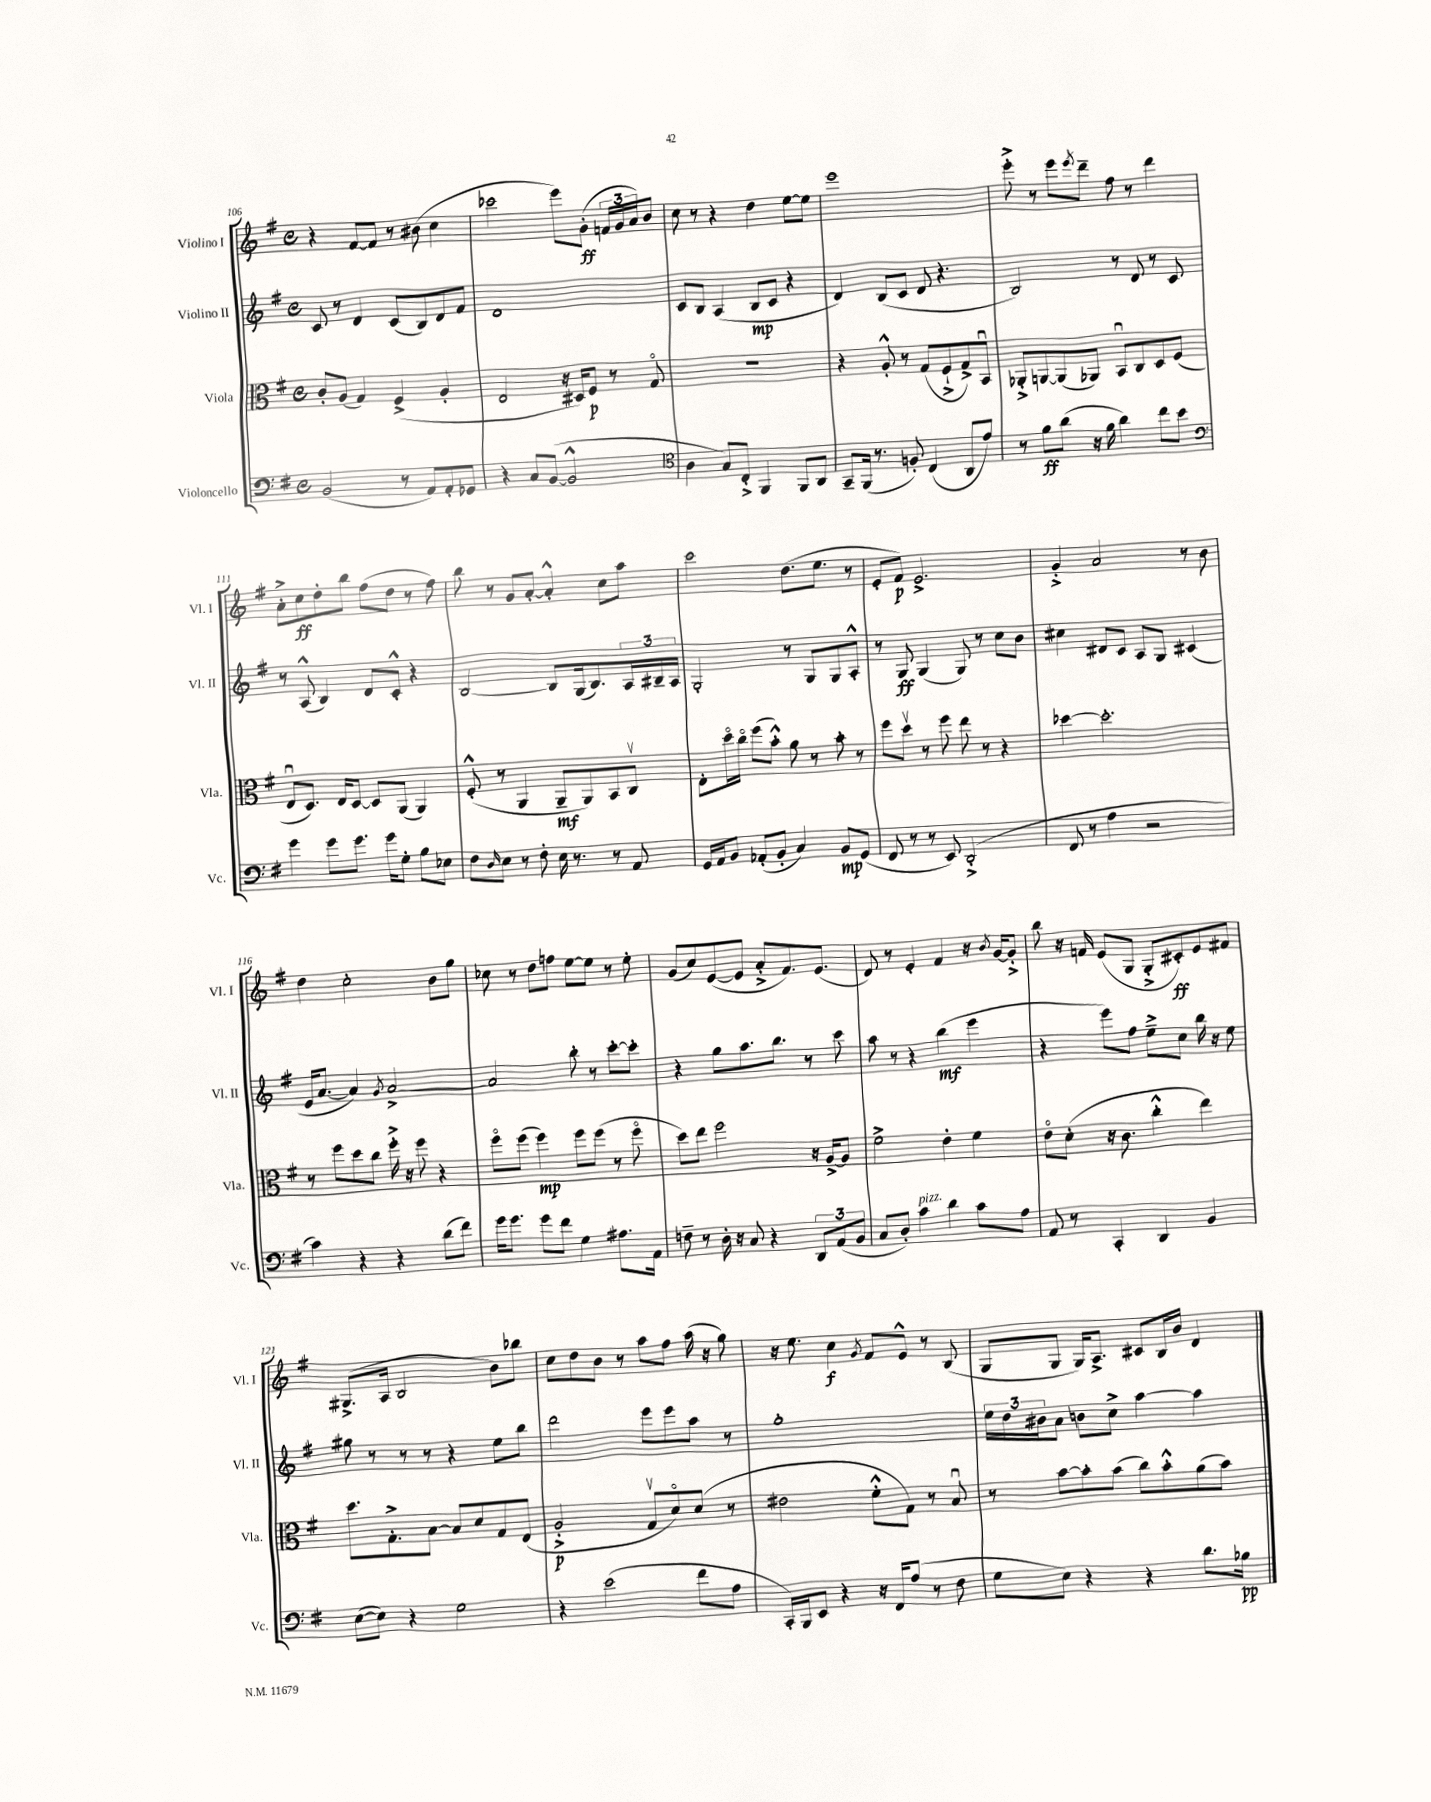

**kern	**dynam	**kern	**dynam	**kern	**dynam	**kern	**dynam
*part4	*part4	*part3	*part3	*part2	*part2	*part1	*part1
*staff4	*staff4	*staff3	*staff3	*staff2	*staff2	*staff1	*staff1
*I"Violoncello	*	*I"Viola	*	*I"Violino II	*	*I"Violino I	*
*I'Vc.	*	*I'Vla.	*	*I'Vl. II	*	*I'Vl. I	*
*clefF4	*	*clefC3	*	*clefG2	*	*clefG2	*
*k[f#]	*	*k[f#]	*	*k[f#]	*	*k[f#]	*
*M4/4	*	*M4/4	*	*M4/4	*	*M4/4	*
*met(c)	*	*met(c)	*	*met(c)	*	*met(c)	*
=106	=106	=106	=106	=106	=106	=106	=106
(2BB/	.	8c'/L	.	8c/	.	4r	.
.	.	(8A/J	.	8r	.	.	.
.	.	4G/)	.	4d/	.	[8f#/L	.
.	.	.	.	.	.	8f#/J]	.
8r	.	(4F#^/	.	(8c/L	.	8r	.
8AA/L)	.	.	.	8B/)	.	(8b#X\	.
8AA'/	.	4A'/	.	8d/	.	4cc\	.
8GG-X/J	.	.	.	8f#/J	.	.	.
=107	=107	=107	=107	=107	=107	=107	=107
4r	.	2E/	.	1d	.	2ccc-X\	.
8C/L	.	.	.	.	.	.	.
([8BB/J	.	.	.	.	.	.	.
2BB^^/]	.	16r	.	.	.	8eee\L)	.
.	.	16D#X/KL)	.	.	.	.	.
.	.	8F#/J	p	.	.	(8g'\J	ff
.	.	8r	.	.	.	24fn/LL	.
.	.	.	.	.	.	24g/	.
.	.	.	.	.	.	24a/J)	.
.	.	8G/	.	.	.	8b/J	.
=108	=108	=108	=108	=108	=108	=108	=108
*clefC4	*	*	*	*	*	*	*
4A\	.	1r	.	8c/L	.	8cc\	.
.	.	.	.	8B/J	.	8r	.
8G/L)	.	.	.	(4A/	.	4r	.
8C'^/J	.	.	.	.	.	.	.
4FF#/	.	.	.	8B/L	mp	4dd\	.
.	.	.	.	8c/J	.	.	.
8FF#/L	.	.	.	4r	.	[8ee\L	.
8AA/J	.	.	.	.	.	8ee\J]	.
=109	=109	=109	=109	=109	=109	=109	=109
8GG~/L	.	4r	.	4d/)	.	1eee	.
(16FF#/Jk	.	.	.	.	.	.	.
8.r	.	.	.	.	.	.	.
.	.	8A'^^/	.	(8B/L	.	.	.
8Fn'/)	.	8r	.	8c/J	.	.	.
(4C/	.	(8G/L	.	8d/	.	.	.
.	.	8F#`^/	.	4.r	.	.	.
8AA/L	.	8G^/)	.	.	.	.	.
8e/J)	.	8BBu/J	.	.	.	.	.
=110	=110	=110	=110	=110	=110	=110	=110
8r	.	8AA-X'^/L	.	2B/)	.	8eee'^\	.
8f#\L	ff	[8AAn/	.	.	.	8r	.
(8a\J	.	(8AA/]	.	.	.	8eee\L	.
.	.	.	.	.	.	8qeee/	.
16r	.	8AA-X/J)	.	.	.	8ddd~\J	.
16f#\	.	.	.	.	.	.	.
4a\)	.	8BBu/L	.	8r	.	8ff#\	.
.	.	8C/	.	8d/	.	8r	.
8cc\L	.	8D/	.	8r	.	4ddd\	.
8b\J	.	(8F#/J	.	8c/	.	.	.
!!LO:LB:g=z
=111	=111	=111	=111	=111	=111	=111	=111
*clefF4	*	*	*	*	*	*	*
4g\	.	8Eu/L	.	8r	.	8a'^\L	.
.	.	8.D/J)	.	(8A^^/	.	8cc\	ff
8g\L	.	.	.	4B/)	.	8dd'\	.
.	.	16E/KL	.	.	.	.	.
8.g\J	.	[8D/J	.	.	.	8bb\J	.
.	.	8D/L]	.	8d/L	.	(8ff#\L	.
16g\KL	.	.	.	.	.	.	.
8G'\J	.	(8AA/J	.	8c'^^/J	.	8dd\J	.
8B\L	.	4AA/)	.	4r	.	8r	.
8E-X\J	.	.	.	.	.	8ff#\)	.
=112	=112	=112	=112	=112	=112	=112	=112
8F#\L	.	(8F#'^^/	.	[2B/	.	8bb\	.
16qqD/	.	.	.	.	.	.	.
8E\J	.	8r	.	.	.	8r	.
8r	.	4AA/	.	.	.	8g/L	.
8F#'\	.	.	.	.	.	[8a'/J	.
16E\	.	8AA~/L	mf	8B/L]	.	4a'^^/]	.
8.r	.	.	.	.	.	.	.
.	.	8AA/)	.	(16G/k	.	.	.
.	.	.	.	8.B/)	.	.	.
8r	.	8BB/	.	.	.	8cc\L	.
8AA/	.	8Cv/J	.	24A/L	.	8aa\J	.
.	.	.	.	24B#X~/	.	.	.
.	.	.	.	24A/JJ	.	.	.
=113	=113	=113	=113	=113	=113	=113	=113
16GG/LL	.	8E'\L	.	2G'/	.	2ccc\	.
16AA/J	.	.	.	.	.	.	.
8BB/J	.	16dd\L	.	.	.	.	.
.	.	16cc\JJ	.	.	.	.	.
(8AA-X'/L	.	(8ff#\L	.	.	.	.	.
8BB'/J	.	8b'^^\J)	.	.	.	.	.
4C/)	.	8a\	.	8r	.	(8.dd\L	.
.	.	8r	.	8G/L	.	.	.
.	.	.	.	.	.	8.ee\J	.
8BB/L	mp	8b'\	.	8G/	.	.	.
(8GG/J	.	8r	.	8A'^^/J	.	8r	.
=114	=114	=114	=114	=114	=114	=114	=114
8FF#/	.	8ff#\L	.	8r	.	8e'/L	.
8r	.	8ddv\J	.	8G/	ff	8f#/J)	p
8r	.	8r	.	(4G/	.	2.e^/	.
8EE/)	.	8ff#\	.	.	.	.	.
(2DD'^/	.	8ee\	.	8G/)	.	.	.
.	.	8r	.	8r	.	.	.
.	.	4r	.	8cc\L	.	.	.
.	.	.	.	8b\J	.	.	.
=115	=115	=115	=115	=115	=115	=115	=115
8FF#/	.	[4dd-X\	.	4cc#X\	.	4g'^/	.
8r	.	.	.	.	.	.	.
4A\	.	2.dd-'\]	.	8d#X/L	.	2a/	.
.	.	.	.	8c/J	.	.	.
2r	.	.	.	8A/L	.	.	.
.	.	.	.	8G/J	.	.	.
.	.	.	.	(4c#X/	.	8r	.
.	.	.	.	.	.	8b\	.
!!LO:LB:g=z
=116	=116	=116	=116	=116	=116	=116	=116
4c\)	.	8r	.	16e/KL	.	4dd\	.
.	.	.	.	[8.a/J	.	.	.
.	.	8ff#\L	.	.	.	.	.
4r	.	8dd\	.	4a/])	.	2cc'\	.
.	.	8cc\J	.	.	.	.	.
.	.	.	.	8qg/	.	.	.
4r	.	16ff#'^\	.	[2a^/	.	.	.
.	.	16r	.	.	.	.	.
.	.	8ff#\	.	.	.	.	.
(8d\L	.	4r	.	.	.	8b\L	.
8f#\J)	.	.	.	.	.	8gg\J	.
=117	=117	=117	=117	=117	=117	=117	=117
16g\KL	.	8ff#\L	.	2a/]	.	8cc-X\	.
8.g\J	.	.	.	.	.	.	.
.	.	(8ff#\J	.	.	.	8r	.
8g\L	.	4ff#\)	mp	.	.	8dd\L	.
8f#\J	.	.	.	.	.	8ffn\J	.
4G\	.	8ff#\L	.	8bb'\	.	[8ee\L	.
.	.	(8ff#\J	.	8r	.	8ee\J]	.
8.A#X\L	.	8r	.	[8ccc'\L	.	8r	.
.	.	8ff#\	.	8ccc'\J]	.	8ee'\	.
16AA\Jk	.	.	.	.	.	.	.
=118	=118	=118	=118	=118	=118	=118	=118
8Fn~\	.	8dd\L)	.	4r	.	(8g/L	.
8r	.	8ee\J	.	.	.	8cc/)	.
16D'\	.	2ff#\	.	8gg\L	.	([8e/	.
16r	.	.	.	.	.	.	.
8C/	.	.	.	8.aa\	.	8e/J]	.
4r	.	.	.	.	.	8a'^/L	.
.	.	.	.	8.bb\J	.	.	.
.	.	.	.	.	.	8.f#/)	.
12DD/L	.	16r	.	8r	.	.	.
.	.	[16A^/KL	.	.	.	(8.e/J	.
(12AA/	.	.	.	.	.	.	.
.	.	8A/J]	.	8ccc\	.	.	.
12BB/J	.	.	.	.	.	.	.
=119	=119	=119	=119	=119	=119	=119	=119
8C/L	.	2f#^\	.	8aa\	.	8d/)	.
8D'/J)	.	.	.	8r	.	8r	.
!LO:TX:a:i:t=pizz.	!	!	!	!	!	!	!
4c\	.	.	.	4r	.	4e'/	.
4d\	.	4e'\	.	(4bb\	mf	4f#/	.
8c\L	.	4f#\	.	4eee\	.	16r	.
.	.	.	.	.	.	8qb/	.
.	.	.	.	.	.	[16g/KL	.
8A\J	.	.	.	.	.	8g'^/J]	.
=120	=120	=120	=120	=120	=120	=120	=120
8AA/	.	8e\L	.	4r	.	8bb\	.
8r	.	(8d'\J	.	.	.	16r	.
.	.	.	.	.	.	16fn/	.
4CC'/	.	16r	.	8eee\L)	.	(8e/L	.
.	.	8.c\	.	.	.	.	.
.	.	.	.	8ff#\J	.	8G/J	.
4DD/	.	4cc'^^\	.	8ee~^\L	.	8G'^/L	.
.	.	.	.	8cc\J	.	8c#X'/)	ff
4BB/	.	4ee\)	.	16bb\	.	8e/	.
.	.	.	.	16r	.	.	.
.	.	.	.	8ee\	.	8f#X/J	.
!!LO:LB:g=z
=121	=121	=121	=121	=121	=121	=121	=121
([8E\L	.	8.dd\L	.	8gg#X\	.	(8.G#X^/L	.
8E\J])	.	.	.	8r	.	.	.
.	.	8.G'^\	.	.	.	16A/Jk	.
4r	.	.	.	8r	.	2B/	.
.	.	[8B\J	.	8r	.	.	.
2G\	.	8B/L]	.	4r	.	.	.
.	.	8d/	.	.	.	.	.
.	.	8G/	.	8ee\L	.	8b\L)	.
.	.	(8E/J	.	8bb\J	.	8bb-X\J	.
=122	=122	=122	=122	=122	=122	=122	=122
4r	.	2A'^/	p	2ddd\	.	8cc\L	.
.	.	.	.	.	.	8dd\	.
(2e\	.	.	.	.	.	8b\J	.
.	.	.	.	.	.	8r	.
.	.	8Gv/L	.	8eee\L	.	8aa\L	.
.	.	8d/)	.	8eee\	.	8ff#\J	.
8f#\L	.	(8d/J	.	8aa\J	.	(16aa\	.
.	.	.	.	.	.	16r	.
8A\J	.	8r	.	8r	.	8gg\)	.
=123	=123	=123	=123	=123	=123	=123	=123
16CC'/LL)	.	2e#X\	.	1gg'	.	16r	.
16BBB/J	.	.	.	.	.	8.ee\	.
8EE/J	.	.	.	.	.	.	.
4r	.	.	.	.	.	4cc\	f
.	.	.	.	.	.	8qg/	.
16r	.	8f#'^^\L	.	.	.	8f#/L	.
16FF#/KL	.	.	.	.	.	.	.
(8A/J	.	8G\J)	.	.	.	8e^^/J	.
8r	.	8r	.	.	.	8r	.
8F#\	.	8Bu/	.	.	.	(8B/	.
=124	=124	=124	=124	=124	=124	=124	=124
8G\L	.	8r	.	24ee\LL	.	8G/L	.
.	.	.	.	24dd\	.	.	.
.	.	.	.	24b#X\J	.	.	.
8E\J)	.	[8b\L	.	8a\J	.	8G/J	.
4r	.	8b'\]	.	8bn\L	.	16G/KL)	.
.	.	.	.	.	.	8.A^/J	.
.	.	(8b\J	.	8cc^\J	.	.	.
4r	.	8cc\L)	.	[4aa\	.	8c#X/L	.
.	.	8b'^^\	.	.	.	16B/L	.
.	.	.	.	.	.	16b/JJ	.
8.d\L	.	(8a\	.	4aa\]	.	4d/	.
.	.	8b\J)	.	.	.	.	.
16B-X\Jk	pp	.	.	.	.	.	.
==	==	==	==	==	==	==	==
*-	*-	*-	*-	*-	*-	*-	*-
